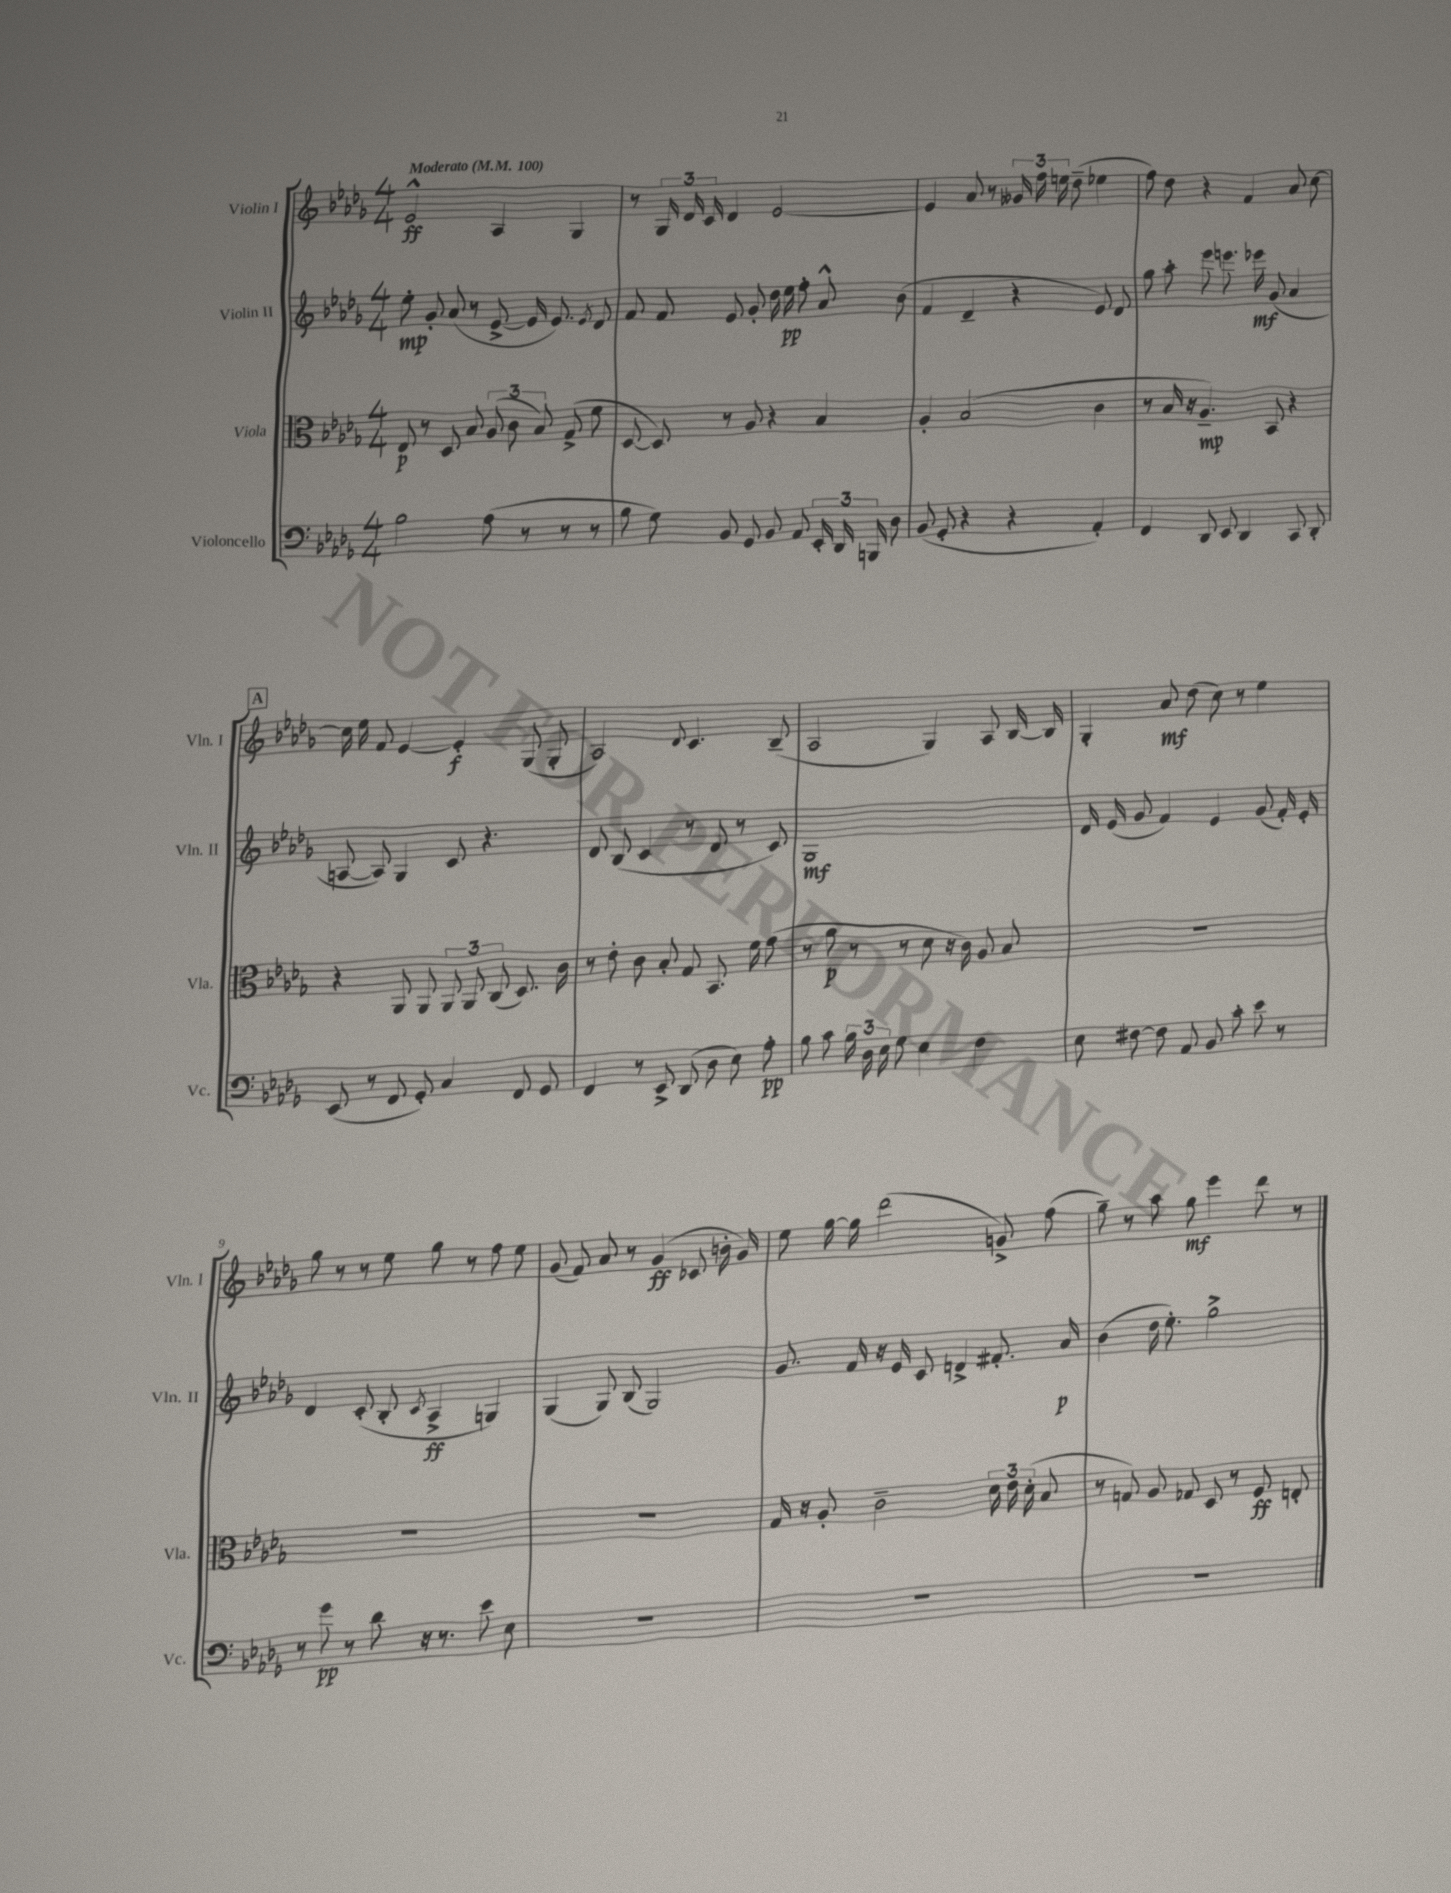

**kern	**kern	**kern	**kern
*staff4	*staff3	*staff2	*staff1
*clefF4	*clefC3	*clefG2	*clefG2
*k[b-e-a-d-g-]	*k[b-e-a-d-g-]	*k[b-e-a-d-g-]	*k[b-e-a-d-g-]
*M4/4	*M4/4	*M4/4	*M4/4
*MM100	*MM100	*MM100	*MM100
2B-	8E-	8ee-'	2e-^^
.	8r	8g-'	.
.	8D-	(8a-	.
.	8B-	8r	.
(8A-	(12A-	[8e-^	4A-
.	12c	.	.
8r	.	16e-]	.
.	12B-)	.	.
.	.	8.e-)	.
8r	(8G-^	.	4G-
.	.	8qe-	.
8r	8f	8d-	.
=	=	=	=
8B-	[8D-	8f	8r
8G-)	8D-])	8f	24G-
.	.	.	24d-
.	.	.	24c
8BB-	8r	8e-	4d-
8GG-	8A-	8g-'	.
8BB-	4r	16dd-	[2e-
.	.	16ee-	.
8AA-	.	8ff'	.
24EE-'	4B-	8a-^^	.
24DD-	.	.	.
24BBB	.	.	.
8D-	.	(8b-	.
=	=	=	=
(8BB-	4A-'	4f	4e-]
8GG-'	.	.	.
4r	(2B-	4d-~	8a-
.	.	.	8r
4r	.	4r	24g--
.	.	.	24ff
.	.	.	24ee
.	.	.	(8dd-~
4AA-')	4c	8e-)	4ee-
.	.	8d-	.
=	=	=	=
4FF	8r	8gg-	8ff)
.	16B-	8aa-'	8dd-
.	16r	.	.
8DD-	4.A-~)	8eee-	4r
8EE-	.	8.eee	.
4DD-	.	.	4f
.	.	16eee-	.
.	8BB-	(8g-	.
8CC	4r	4a-	8a-
8DD-'	.	.	[8cc
=	=	=	=
(8EE-	4r	[8A	16cc]
.	.	.	16ee-
8r	.	8A])	8f
8FF	8AA-	4G-	[4e-
8GG-')	8AA-	.	.
4C	12AA-	8c	4e-']
.	12AA-	.	.
.	.	4.r	.
.	(12C	.	.
8FF	8.D-)	.	(8G-
8GG-	.	.	8G-'
.	16c	.	.
=	=	=	=
4FF	8r	8d-	2A-)
.	8e-'	(8B-	.
8r	8c	4c	.
8EE-^	8B-'	.	.
.	.	.	8qqd-
(8DD-	8G-	8r	4.c
8D-	8.BB-	8d-	.
8E-)	.	8r	.
.	16f	.	.
8A-'	(8g-	8c)	(8B-~
=	=	=	=
8B-	8r	1G-	2A-
8c	8a-	.	.
24B-	8r	.	.
24D-	.	.	.
24E-	.	.	.
8G-	8r	.	.
4E-	8d-	.	4G-)
.	16r	.	.
.	16c)	.	.
4F	8A-	.	8A-
.	8B-	.	[16B-
.	.	.	16B-]
=	=	=	=
8E-	1r	16d-	4G-'
.	.	(16e-	.
[8F#	.	8g-	.
8F#]	.	4f)	8a-
8AA-	.	.	(8dd-
8BB-	.	4e-	8cc)
8c'	.	.	8r
8e-	.	(8g-	4ee-
8r	.	16f')	.
.	.	16e-'	.
=	=	=	=
8r	1r	4d-	8gg-
8g-	.	.	8r
8r	.	(8c'	8r
8d-	.	8B-'	8ee-
.	.	8qc	.
16r	.	4A-^	8gg-
8.r	.	.	.
.	.	.	8r
8e-	.	4G)	8ff
8E-	.	.	8ee-
=	=	=	=
1r	1r	(4G-	(8g-
.	.	.	8f)
.	.	8G-)	8a-
.	.	(8B-	8r
.	.	2G-)	(4g-
.	.	.	8c-
.	.	.	16b'
.	.	.	16g-)
=	=	=	=
1r	16G-	8.g-	8ee-
.	16r	.	.
.	8A-'	.	[16gg-
.	.	16f	16gg-]
.	2c~	16r	(2ddd-
.	.	16e-	.
.	.	8c	.
.	.	4d^	.
.	24d-	8.f#'	8g^)
.	24e-	.	.
.	(24d-'	.	.
.	8B-	.	(8ff
.	.	16a-	.
=	=	=	=
1r	8r	(4b-	8gg-~)
.	8G)	.	8r
.	8A-	16dd-	8aa-
.	.	8.ee-')	.
.	8G-	.	8gg-
.	8D-	2gg-^	4eee-
.	8r	.	.
.	8F	.	8ddd-
.	8E'	.	8r
==	==	==	==
*-	*-	*-	*-
